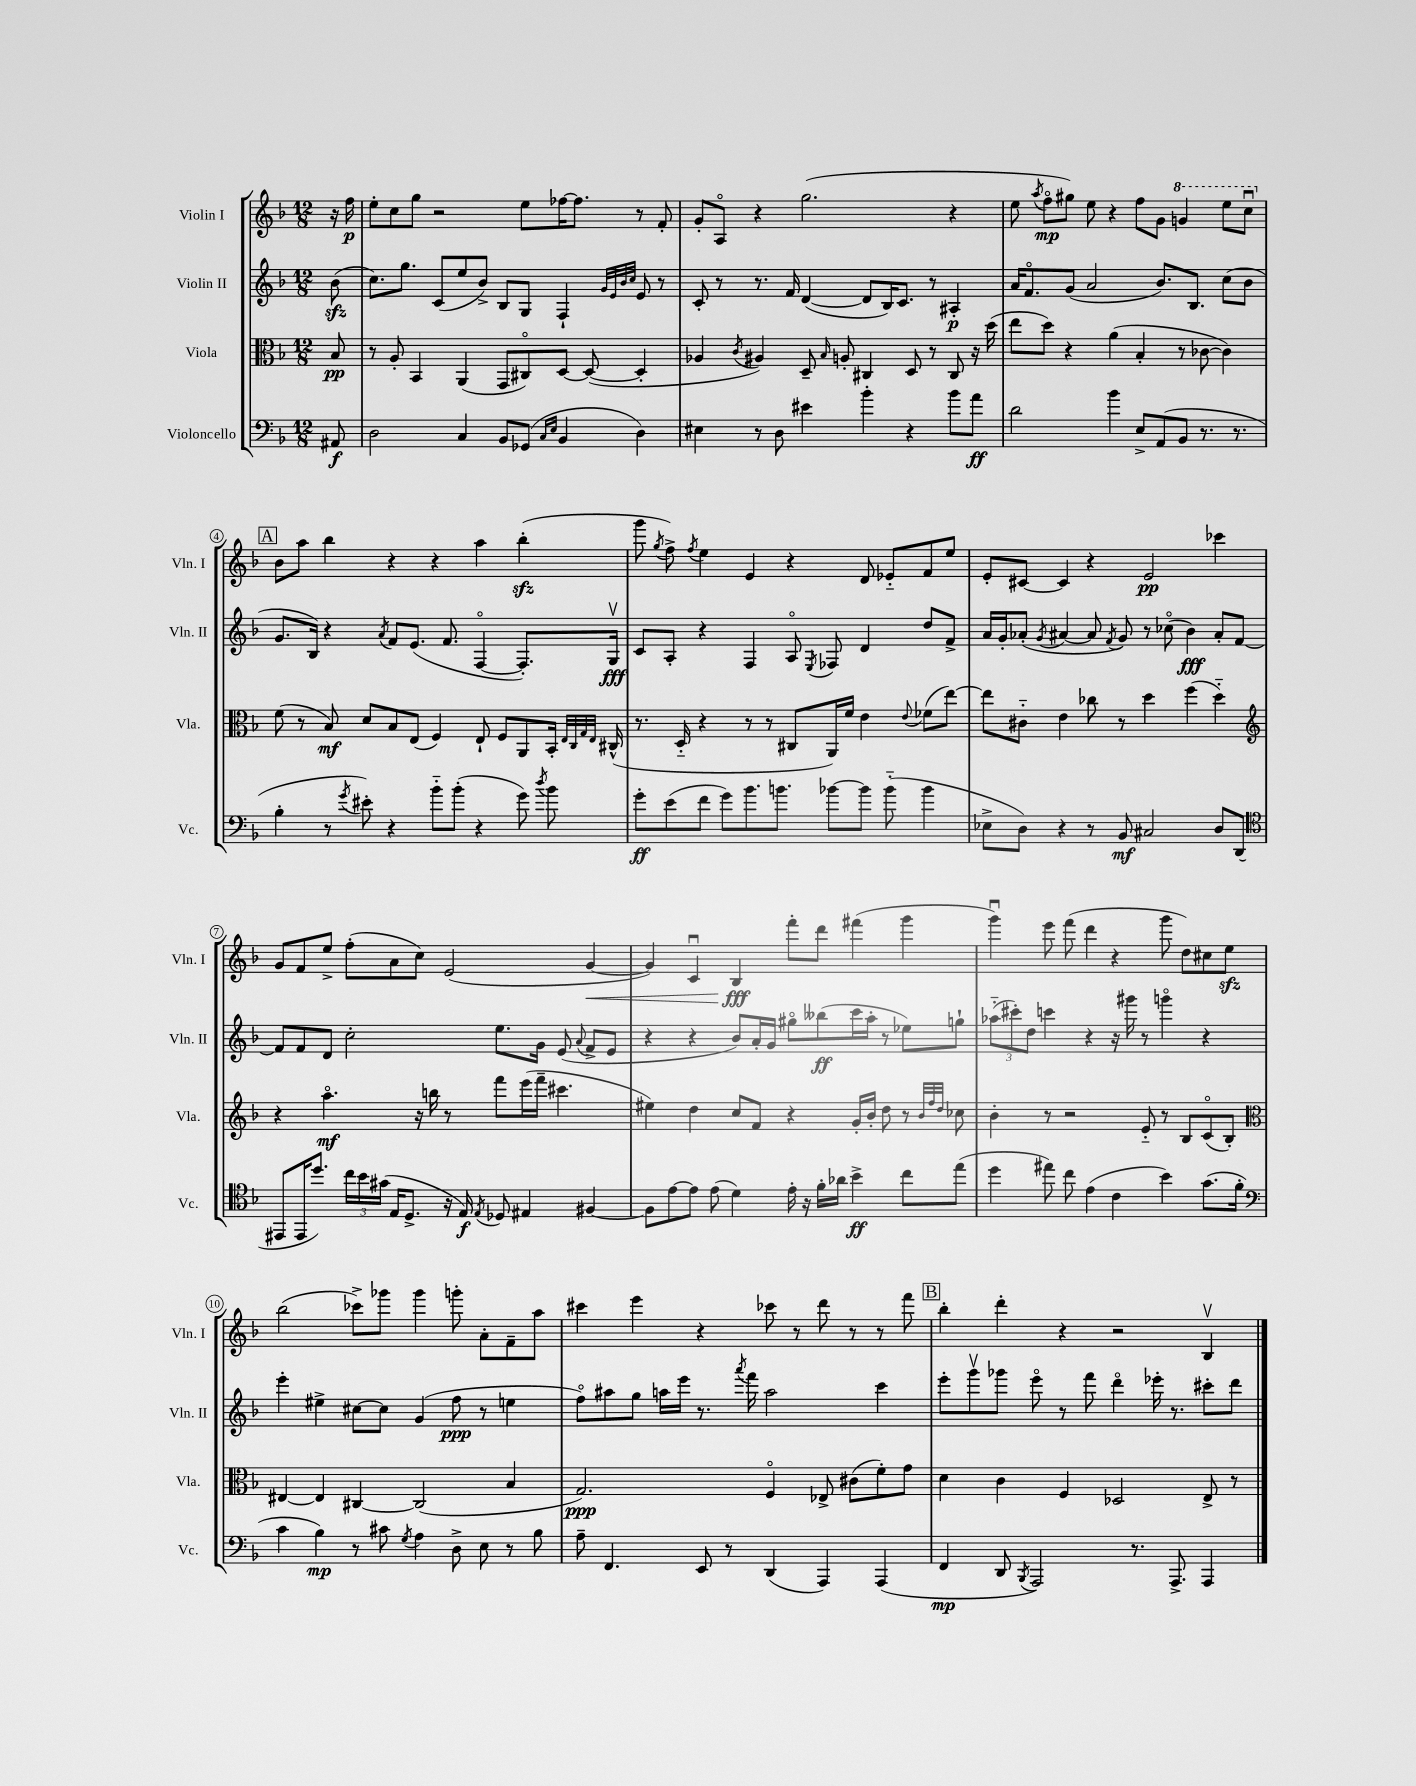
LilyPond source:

<<
\new StaffGroup <<
\new Staff = "s0" \with { instrumentName = "Violin I" shortInstrumentName = "Vln. I" } {
    \clef treble \key f \major \numericTimeSignature \time 12/8 \partial 8
    \autoBeamOff r16 f''16\p |
    e''8[-. c''8 g''8] r2 e''8[ fes''16~ fes''8.] r8 f'8-. |
    g'8[-. a8]\flageolet r4 g''2.( r4 |
    e''8 \acciaccatura { a''8 } f''8[\flageolet\mp gis''8]) e''8 r4 f''8[ g'8] \ottava #1 g''4 e'''8[ c'''8]\downbow \ottava #0 |
    \mark \markup { \box "A" } bes'8[ a''8] bes''4 r4 r4 a''4 bes''4-.\sfz( |
    g'''8 \acciaccatura { g''8 } f''8->) \acciaccatura { f''8 } e''4 e'4 r4 d'8 ees'8[-_ f'8 e''8] |
    e'8[-. cis'8]~ cis'4 r4 e'2\pp ces'''4 |
    g'8[ f'8 e''8]-> f''8[-.( a'8 c''8]) e'2( g'4~\< |
    g'4) c'4\downbow bes4\fff\! f'''8[-. d'''8] fis'''4( g'''4 |
    g'''4\downbow) e'''8 f'''8( d'''4 r4 g'''8 d''8[) cis''8 e''8]\sfz |
    bes''2( ces'''8[->) ges'''8] ges'''4 g'''8-. a'8[-. f'8-- a''8] |
    cis'''4 e'''4 r4 ces'''8 r8 d'''8 r8 r8 f'''8 |
    \mark \markup { \box "B" } bes''4-. d'''4-. r4 r2 bes4\upbow \bar "|." |
}
\new Staff = "s1" \with { instrumentName = "Violin II" shortInstrumentName = "Vln. II" } {
    \clef treble \key f \major \numericTimeSignature \time 12/8 \partial 8
    \autoBeamOff bes'8\sfz( |
    c''8.[) g''8.] c'8[( e''8 bes'8]->) bes8[ g8] f4-! \grace { g'32[ e'32 bes'32 c''32] } e'8 r8 |
    c'8-. r8 r8. f'16 d'4~( d'8[ bes16) c'8.] r8 ais4-.\p |
    a'16[ f'8.\flageolet g'8]( a'2 bes'8.[) bes8.] c''8[( bes'8] |
    \mark \markup { \box "A" } g'8.[ bes16]) r4 \acciaccatura { a'8 } f'8[ e'8.]( f'8. f4~\flageolet f8.[-.) g16]\upbow\fff |
    c'8[ a8]-. r4 f4 a8\flageolet \acciaccatura { e8 } fes8 d'4 d''8[ f'8]-> |
    a'16[ g'16-. aes'8]-.( \acciaccatura { g'8 } ais'4~ ais'8 \acciaccatura { f'8 } g'8) r8 ces''8\flageolet( bes'4\fff) ais'8[-. f'8]~ |
    f'8[ f'8 d'8] c''2-. e''8.[ g'16] e'8( \appoggiatura { a'8 } f'8[-> e'8] |
    r4 r4 bes'8[) a'16-. g'16] gis''8[\flageolet beses''8\ff( c'''16 a''16]-. r8 ees''8[) g''8]-! |
    \tuplet 3/2 { aes''8[-_( cis'''8-.) d''8] } c'''4 r4 r16 gis'''16 r8 g'''4\flageolet r4 |
    e'''4-. eis''4-> cis''8[~ cis''8] g'4( f''8\ppp r8 e''4 |
    f''8[\flageolet) ais''8 g''8] a''16[ e'''16] r8. \acciaccatura { a'''8 } f'''16 a''2 c'''4 |
    \mark \markup { \box "B" } e'''8[-. g'''8\upbow ges'''8] e'''8\flageolet r8 f'''8 d'''4\flageolet ees'''16-. r8. cis'''8[-. d'''8] \bar "|." |
}
\new Staff = "s2" \with { instrumentName = "Viola" shortInstrumentName = "Vla." } {
    \clef alto \key f \major \numericTimeSignature \time 12/8 \partial 8
    \autoBeamOff bes8\pp |
    r8 a8-. bes,4 a,4( g,8[ cis8\flageolet) d8]~ d8~( d4-. |
    aes4 \acciaccatura { c'8 } ais4) d8-- \grace { bes16 } a8-. cis4 d8 r8 cis8 r16 d''16( |
    e''8[ d''8]) r4 a'4( bes4-. r8 ces'8~ ces'4) |
    \mark \markup { \box "A" } f'8( r8 bes8\mf) d'8[ bes8 e8]( f4) e8-! f8[ a,8 bes,16]-. \grace { e32[ c32 g32 e32] } cis16-^( |
    r8. d16-_ r4 r8 r8 cis8[ a,16) f'16] e'4 \appoggiatura { e'8 } fes'8[( e''8]~) |
    e''8[ cis'8]-_ e'4 ces''8 r8 d''4 f''4( d''4-_) |
    \clef treble r4 a''4.\flageolet\mf r16 b''16 r8 f'''8[ e'''16( f'''16]-- cis'''4. |
    eis''4) d''4 c''8[ f'8] r4 g'16[-. bes'16]-. d''8 r8 \grace { bes'32[ f''32 d''32] } ces''8 |
    bes'4-. r8 r2 e'8-_ r8 bes8[ c'8\flageolet( bes8]-.) |
    \clef alto eis4~ eis4 cis4~ cis2( bes4 |
    g2.\ppp) f4\flageolet ees8-> cis'8[( f'8-.) g'8] |
    \mark \markup { \box "B" } d'4 c'4 f4 des2 e8-> r8 \bar "|." |
}
\new Staff = "s3" \with { instrumentName = "Violoncello" shortInstrumentName = "Vc." } {
    \clef bass \key f \major \numericTimeSignature \time 12/8 \partial 8
    \autoBeamOff ais,8\f |
    d2 c4 bes,8[ ges,8]( \grace { c16[ e16] } bes,4 d4) |
    eis4 r8 d8 eis'4 bes'4-. r4 bes'8[ a'8]\ff |
    d'2 bes'4 e8[-> a,8( bes,8] r8. r8. |
    \mark \markup { \box "A" } bes4-. r8 \acciaccatura { g'8 } eis'8-.) r4 bes'8[-_ bes'8]-.( r4 g'8) \acciaccatura { d''8 } bes'8 |
    g'8[-.\ff e'8( f'8] g'8[) bes'8. b'8.] bes'8[~ bes'8] bes'8-_( bes'4 |
    ees8[-> d8]) r4 r8 bes,8\mf cis2 d8[ d,8]( |
    \clef tenor eis,8[ eis,16 d''8.]) \tuplet 3/2 { c''16[ bes'16 gis'16]( } e16[ d8.]-> r16 e16\f) \acciaccatura { e8 } des8 eis4 fis4~ |
    fis8[ e'8~ e'8] e'8( d'4) e'16-. r16 f'16[-. aes'16] bes'4->\ff c''8[ e''8]( |
    d''4 eis''8) c''8 e'4( c'4 bes'4) g'8.[( f'16]-. |
    \clef bass c'4 bes4\mp) r8 cis'8 \acciaccatura { g8 } a4 d8-> e8 r8 bes8 |
    a8-- f,4. e,8 r8 d,4( a,,4) a,,4( |
    \mark \markup { \box "B" } f,4\mp d,8 \acciaccatura { bes,,8 } a,,2) r8. a,,8.-> a,,4 \bar "|." |
}
>>
>>
\layout { \context { \Score \override BarNumber.stencil = #(make-stencil-circler 0.1 0.3 ly:text-interface::print) } }
